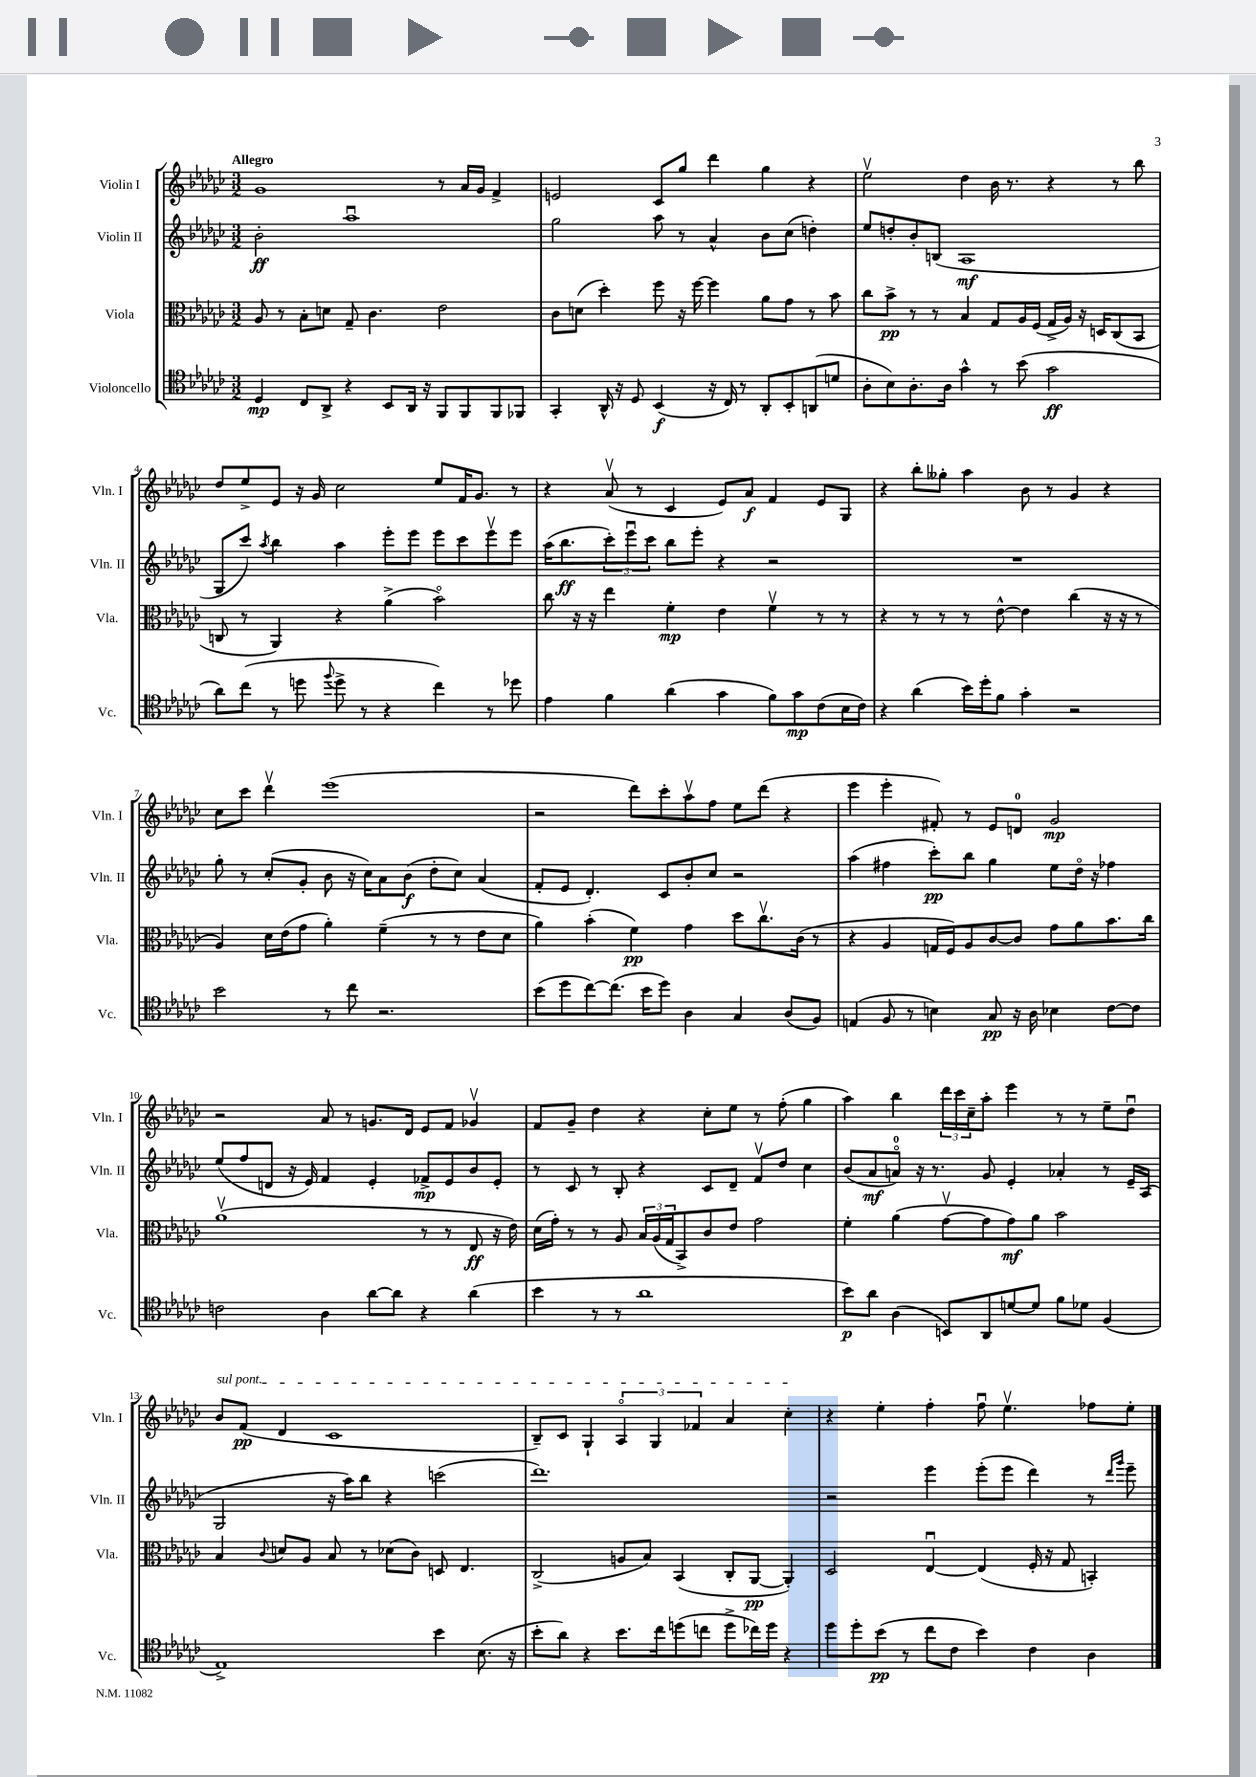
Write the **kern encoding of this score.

**kern	**dynam	**kern	**dynam	**kern	**dynam	**kern	**dynam
*part4	*part4	*part3	*part3	*part2	*part2	*part1	*part1
*staff4	*staff4	*staff3	*staff3	*staff2	*staff2	*staff1	*staff1
*I"Violoncello	*	*I"Viola	*	*I"Violin II	*	*I"Violin I	*
*I'Vc.	*	*I'Vla.	*	*I'Vln. II	*	*I'Vln. I	*
*clefC4	*	*clefC3	*	*clefG2	*	*clefG2	*
*k[b-e-a-d-g-c-]	*	*k[b-e-a-d-g-c-]	*	*k[b-e-a-d-g-c-]	*	*k[b-e-a-d-g-c-]	*
*M3/2	*	*M3/2	*	*M3/2	*	*M3/2	*
=1	=1	=1	=1	=1	=1	=1	=1
!	!	!	!	!	!	!LO:TX:a:B:t=Allegro	!
4D-/	mp	8A-/	.	2b-'\	ff	1g-	.
.	.	8r	.	.	.	.	.
8C-/L	.	8B-'\L	.	.	.	.	.
8AA-^/J	.	8dn\J	.	.	.	.	.
4r	.	8G-~/	.	1aa-u	.	.	.
.	.	4.c-\	.	.	.	.	.
8BB-/L	.	.	.	.	.	.	.
16AA-/Jk	.	.	.	.	.	.	.
16r	.	.	.	.	.	.	.
8FF/L	.	2e-\	.	.	.	8r	.
8FF/	.	.	.	.	.	16a-/LL	.
.	.	.	.	.	.	16g-/JJ	.
8FF/	.	.	.	.	.	4f^/	.
8FF-X/J	.	.	.	.	.	.	.
=2	=2	=2	=2	=2	=2	=2	=2
4GG-'/	.	8c-\L	.	2gg-\	.	2en/	.
.	.	(8dn\J	.	.	.	.	.
16AA-^^/	.	4dd-'\)	.	.	.	.	.
16r	.	.	.	.	.	.	.
8D-/	.	.	.	.	.	.	.
(4BB-/	f	8ff\	.	8aa-\	.	8c-/L	.
.	.	16r	.	8r	.	8gg-/J	.
.	.	[16ff\	.	.	.	.	.
16r	.	4ff\]	.	4a-^^/	.	4ddd-\	.
16C-/)	.	.	.	.	.	.	.
8r	.	.	.	.	.	.	.
8AA-'/L	.	8a-\L	.	8b-\L	.	4gg-\	.
8BB-'/	.	8g-\J	.	(8cc-\J	.	.	.
(8AAn/	.	8r	.	4ddn'\)	.	4r	.
8dn/J	.	8b-\	.	.	.	.	.
=3	=3	=3	=3	=3	=3	=3	=3
8A-'\L	.	8cc-\L	.	8ee-/L	.	2ee-v\	.
8B-\)	.	8b-^\J	pp	8ddn'/	.	.	.
8.A-'\	.	8r	.	8b-'/	.	.	.
.	.	8r	.	(8Bn/J	.	.	.
16A-\Jk	.	.	.	.	.	.	.
4g-^^\	.	4B-/	.	1A-	mf	4dd-\	.
8r	.	8G-/L	.	.	.	16b-\	.
.	.	.	.	.	.	8.r	.
(8b-\	.	16A-/L	.	.	.	.	.
.	.	(16F/JJ	.	.	.	.	.
2g-\	ff	16G-^/LL	.	.	.	4r	.
.	.	16A-/JJ)	.	.	.	.	.
.	.	16r	.	.	.	.	.
.	.	16Dn/KL	.	.	.	.	.
.	.	(8C-/	.	.	.	8r	.
.	.	8BB-/J	.	.	.	8bb-\	.
!!LO:LB:g=z
=4	=4	=4	=4	=4	=4	=4	=4
8a-\L)	.	8Cn/	.	8G-/L	.	8dd-/L	.
(8cc-\J	.	8r	.	8ccc-/J)	.	8ee-^/	.
.	.	.	.	8qaa-/	.	.	.
8r	.	4AA-/)	.	4bb-\	.	8e-/J	.
8ddn\	.	.	.	.	.	16r	.
.	.	.	.	.	.	16g-/	.
8qqff/	.	.	.	.	.	.	.
8dd^\	.	4r	.	4aa-\	.	2cc-\	.
8r	.	.	.	.	.	.	.
4r	.	(4a-^\	.	8eee-'\L	.	.	.
.	.	.	.	8eee-\J	.	.	.
4cc-\)	.	2b-\)	.	8eee-\L	.	8ee-/L	.
.	.	.	.	8ccc-\	.	16f/K	.
.	.	.	.	.	.	8.g-/J	.
8r	.	.	.	8eee-v\	.	.	.
8dd-X\	.	.	.	8eee-\J	.	8r	.
=5	=5	=5	=5	=5	=5	=5	=5
4e-\	.	8cc-\	.	(16aa-\KL	.	4r	.
.	.	.	.	8.bb-\	ff	.	.
.	.	16r	.	.	.	.	.
.	.	16r	.	.	.	.	.
4f\	.	4ee-\	.	12ccc-'\)	.	(8a-v/	.
.	.	.	.	12eee-u\	.	.	.
.	.	.	.	.	.	8r	.
.	.	.	.	12ccc-\J	.	.	.
(4a-\	.	4f'\	mp	8bb-\L	.	4c-/	.
.	.	.	.	8eee-'\J	.	.	.
4g-\	.	4e-\	.	4r	.	8e-/L)	.
.	.	.	.	.	.	8a-/J	f
8f\L)	.	4fv\	.	2r	.	4f/	.
8g-\	mp	.	.	.	.	.	.
(8c-\	.	8r	.	.	.	8e-/L	.
16B-\L	.	8r	.	.	.	8G-/J	.
16c-\JJ)	.	.	.	.	.	.	.
=6	=6	=6	=6	=6	=6	=6	=6
4r	.	4r	.	1.r	.	4r	.
(4a-\	.	8r	.	.	.	8bb-'\L	.
.	.	8r	.	.	.	8gg--X'\J	.
16b-\LL)	.	8r	.	.	.	4aa-\	.
16dd-'\J	.	.	.	.	.	.	.
8f\J	.	[8e-^^\	.	.	.	.	.
4g-'\	.	4e-\]	.	.	.	8b-\	.
.	.	.	.	.	.	8r	.
2r	.	(4cc-\	.	.	.	4g-/	.
.	.	16r	.	.	.	4r	.
.	.	16r	.	.	.	.	.
.	.	8r	.	.	.	.	.
!!LO:LB:g=z
=7	=7	=7	=7	=7	=7	=7	=7
2b-\	.	4A-/)	.	8gg-'\	.	8cc-\L	.
.	.	.	.	8r	.	8ccc-\J	.
.	.	16d-\LL	.	(8cc-'/L	.	4ddd-v\	.
.	.	(16e-\J	.	.	.	.	.
.	.	8g-\J	.	8g-'/J	.	.	.
8r	.	4a-'\)	.	8b-\	.	(1eee-	.
8cc-\	.	.	.	16r	.	.	.
.	.	.	.	16cc-\KL)	.	.	.
2.r	.	(4f~\	.	8a-\	.	.	.
.	.	.	.	(8b-\J	f	.	.
.	.	8r	.	8dd-'\L	.	.	.
.	.	8r	.	8cc-\J)	.	.	.
.	.	8e-\L	.	(4a-/	.	.	.
.	.	8d-\J	.	.	.	.	.
=8	=8	=8	=8	=8	=8	=8	=8
(8b-\L	.	4a-\)	.	8f'/L	.	2r	.
8dd-\	.	.	.	8e-/J	.	.	.
[8cc-\)	.	(4b-'\	.	4.d-'/)	.	.	.
(8.cc-\J]	.	.	.	.	.	.	.
.	.	4f\)	pp	.	.	8ddd-\L)	.
16b-\KL	.	.	.	.	.	.	.
8dd-\J)	.	.	.	8c-/L	.	8ccc-'\	.
4A-\	.	4g-\	.	8b-'/	.	8aa-v\	.
.	.	.	.	8cc-/J	.	8ff\J	.
4G-/	.	8dd-\L	.	2r	.	8ee-\L	.
.	.	8.cc-v\	.	.	.	(8ddd-\J	.
(8A-/L	.	.	.	.	.	4r	.
.	.	(16c-\Jk	.	.	.	.	.
8F/J)	.	8r	.	.	.	.	.
=9	=9	=9	=9	=9	=9	=9	=9
(4En/	.	4r	.	(4aa-\	.	4eee-\	.
8F/	.	4A-/	.	4ff#X\	.	4eee-'\	.
8r	.	.	.	.	.	.	.
4Bn\)	.	16Gn/LL	.	8ccc-'\L)	pp	8f#X'/)	.
.	.	16F/J)	.	.	.	.	.
.	.	8A-/	.	8bb-\J	.	8r	.
8G-/	pp	[8c-/	.	4gg-\	.	8e-/L	.
16r	.	8c-/J]	.	.	.	8dn/J	.
16A-\	.	.	.	.	.	.	.
4B-X\	.	8g-\L	.	8ee-\L	.	2g-/	mp
.	.	8a-\	.	16dd-\Jk	.	.	.
.	.	.	.	16r	.	.	.
[8c-\L	.	8.b-\	.	4ff-X\	.	.	.
8c-\J]	.	.	.	.	.	.	.
.	.	16cc-\Jk	.	.	.	.	.
!!LO:LB:g=z
=10	=10	=10	=10	=10	=10	=10	=10
2cn\	.	(1a-v	.	(8ee-/L	.	2r	.
.	.	.	.	8ff/	.	.	.
.	.	.	.	8dn/J	.	.	.
.	.	.	.	16r	.	.	.
.	.	.	.	16e-/)	.	.	.
4A-\	.	.	.	4f/	.	8a-/	.
.	.	.	.	.	.	8r	.
[8a-\L	.	.	.	4e-'/	.	8.gn/L	.
8a-\J]	.	.	.	.	.	.	.
.	.	.	.	.	.	16d-/Jk	.
4r	.	8r	.	8f-X^/L	mp	8e-/L	.
.	.	8r	.	8e-/	.	8f/J	.
(4a-\	.	8E-/	ff	8b-/	.	4g-Xv/	.
.	.	16r	.	8e-'/J	.	.	.
.	.	16e-\)	.	.	.	.	.
=11	=11	=11	=11	=11	=11	=11	=11
4b-\	.	(16d-\LL	.	8r	.	8f/L	.
.	.	16g-'\JJ)	.	.	.	.	.
.	.	8r	.	8c-/	.	8g-~/J	.
8r	.	8r	.	8r	.	4dd-\	.
8r	.	8A-/	.	8B-'/	.	.	.
1a-	.	24B-/LL	.	4r	.	4r	.
.	.	(24A-/	.	.	.	.	.
.	.	24G-/J	.	.	.	.	.
.	.	8BB-^/)	.	.	.	.	.
.	.	8c-/	.	8c-/L	.	8cc-'\L	.
.	.	8e-/J	.	8d-~/J	.	8ee-\J	.
.	.	2g-\	.	8fv/L	.	8r	.
.	.	.	.	8dd-/J	.	(8ff'\	.
.	.	.	.	4cc-\	.	4gg-\	.
=12	=12	=12	=12	=12	=12	=12	=12
8b-\L)	p	4f'\	.	(8b-/L	.	4aa-\)	.
8a-\J	.	.	.	8a-/	mf	.	.
(4A-\	.	(4a-\	.	8an/J)	.	4bb-\	.
.	.	.	.	16r	.	.	.
.	.	.	.	8.r	.	.	.
8BBn/L)	.	[8g-v\L	.	.	.	24ddd-\LL	.
.	.	.	.	.	.	24ccc-\	.
.	.	.	.	.	.	24cc-~\J	.
8AA-/	.	8g-\]	.	8g-/	.	8aa-'\J	.
[8dn/	.	8g-\)	mf	4e-'/	.	4eee-\	.
8d/J]	.	8a-\J	.	.	.	.	.
8f\L	.	2b-\	.	4a-X'/	.	8r	.
8d-X\J	.	.	.	.	.	8r	.
(4F/	.	.	.	8r	.	8ee-~\L	.
.	.	.	.	16e-~/LL	.	8dd-u\J	.
.	.	.	.	(16A-/JJ	.	.	.
!!LO:LB:g=z
=13	=13	=13	=13	=13	=13	=13	=13
!	!	!	!	!	!	!LO:TX:a:i:t=sul pont.	!
1E-^)	.	4B-/	.	2G-/	.	8b-/L	.
.	.	.	.	.	.	(8f/J	pp
.	.	8qqc-/	.	.	.	.	.
.	.	8dn/L	.	.	.	4d-/	.
.	.	8A-/J	.	.	.	.	.
.	.	8B-/	.	16r	.	1c-	.
.	.	.	.	16aa-\KL)	.	.	.
.	.	8r	.	8bb-\J	.	.	.
.	.	(8d-X\L	.	4r	.	.	.
.	.	8c-\J)	.	.	.	.	.
4b-\	.	8Dn/	.	(2cccn\	.	.	.
.	.	4.E-/	.	.	.	.	.
(8.B-\	.	.	.	.	.	.	.
16r	.	.	.	.	.	.	.
=14	=14	=14	=14	=14	=14	=14	=14
8b-'\L	.	(2C-^/	.	1.ddd-)	.	8B-~/L)	.
8a-\J)	.	.	.	.	.	8c-/J	.
4r	.	.	.	.	.	4G-`/	.
8.b-\L	.	8An/L	.	.	.	6A-/	.
.	.	8B-/J)	.	.	.	.	.
.	.	.	.	.	.	6G-/	.
16cc-\k	.	.	.	.	.	.	.
(8ddn\	.	(4BB-/	.	.	.	.	.
.	.	.	.	.	.	6f-X/	.
8ccn\J	.	.	.	.	.	.	.
8dd^\L	.	8C-'/L	.	.	.	4a-/	.
16cc-X\L)	.	[8AA-/J	pp	.	.	.	.
16dd\JJ	.	.	.	.	.	.	.
4r	.	4AA-'/])	.	.	.	4cc-'\	.
=15	=15	=15	=15	=15	=15	=15	=15
8dd-\L	.	2D-/	.	2r	.	4r	.
8dd-'\	.	.	.	.	.	.	.
(8b-\J	pp	.	.	.	.	4ee-'\	.
8r	.	.	.	.	.	.	.
8cc-\L	.	[4E-u/	.	4eee-\	.	4ff'\	.
8c-\J	.	.	.	.	.	.	.
4b-\)	.	(4E-/]	.	(8eee-'\L	.	8ffu\	.
.	.	.	.	8eee-\J	.	4.ee-v\	.
4c-\	.	16F'/	.	4ddd-\)	.	.	.
.	.	16r	.	.	.	.	.
.	.	8G-/	.	.	.	.	.
4A-\	.	4BBn'/)	.	8r	.	8ff-X\L	.
.	.	.	.	16qqddd-/LL	.	.	.
.	.	.	.	16qqggg-/JJ	.	.	.
.	.	.	.	8eee-~\	.	8ee-'\J	.
==	==	==	==	==	==	==	==
*-	*-	*-	*-	*-	*-	*-	*-
